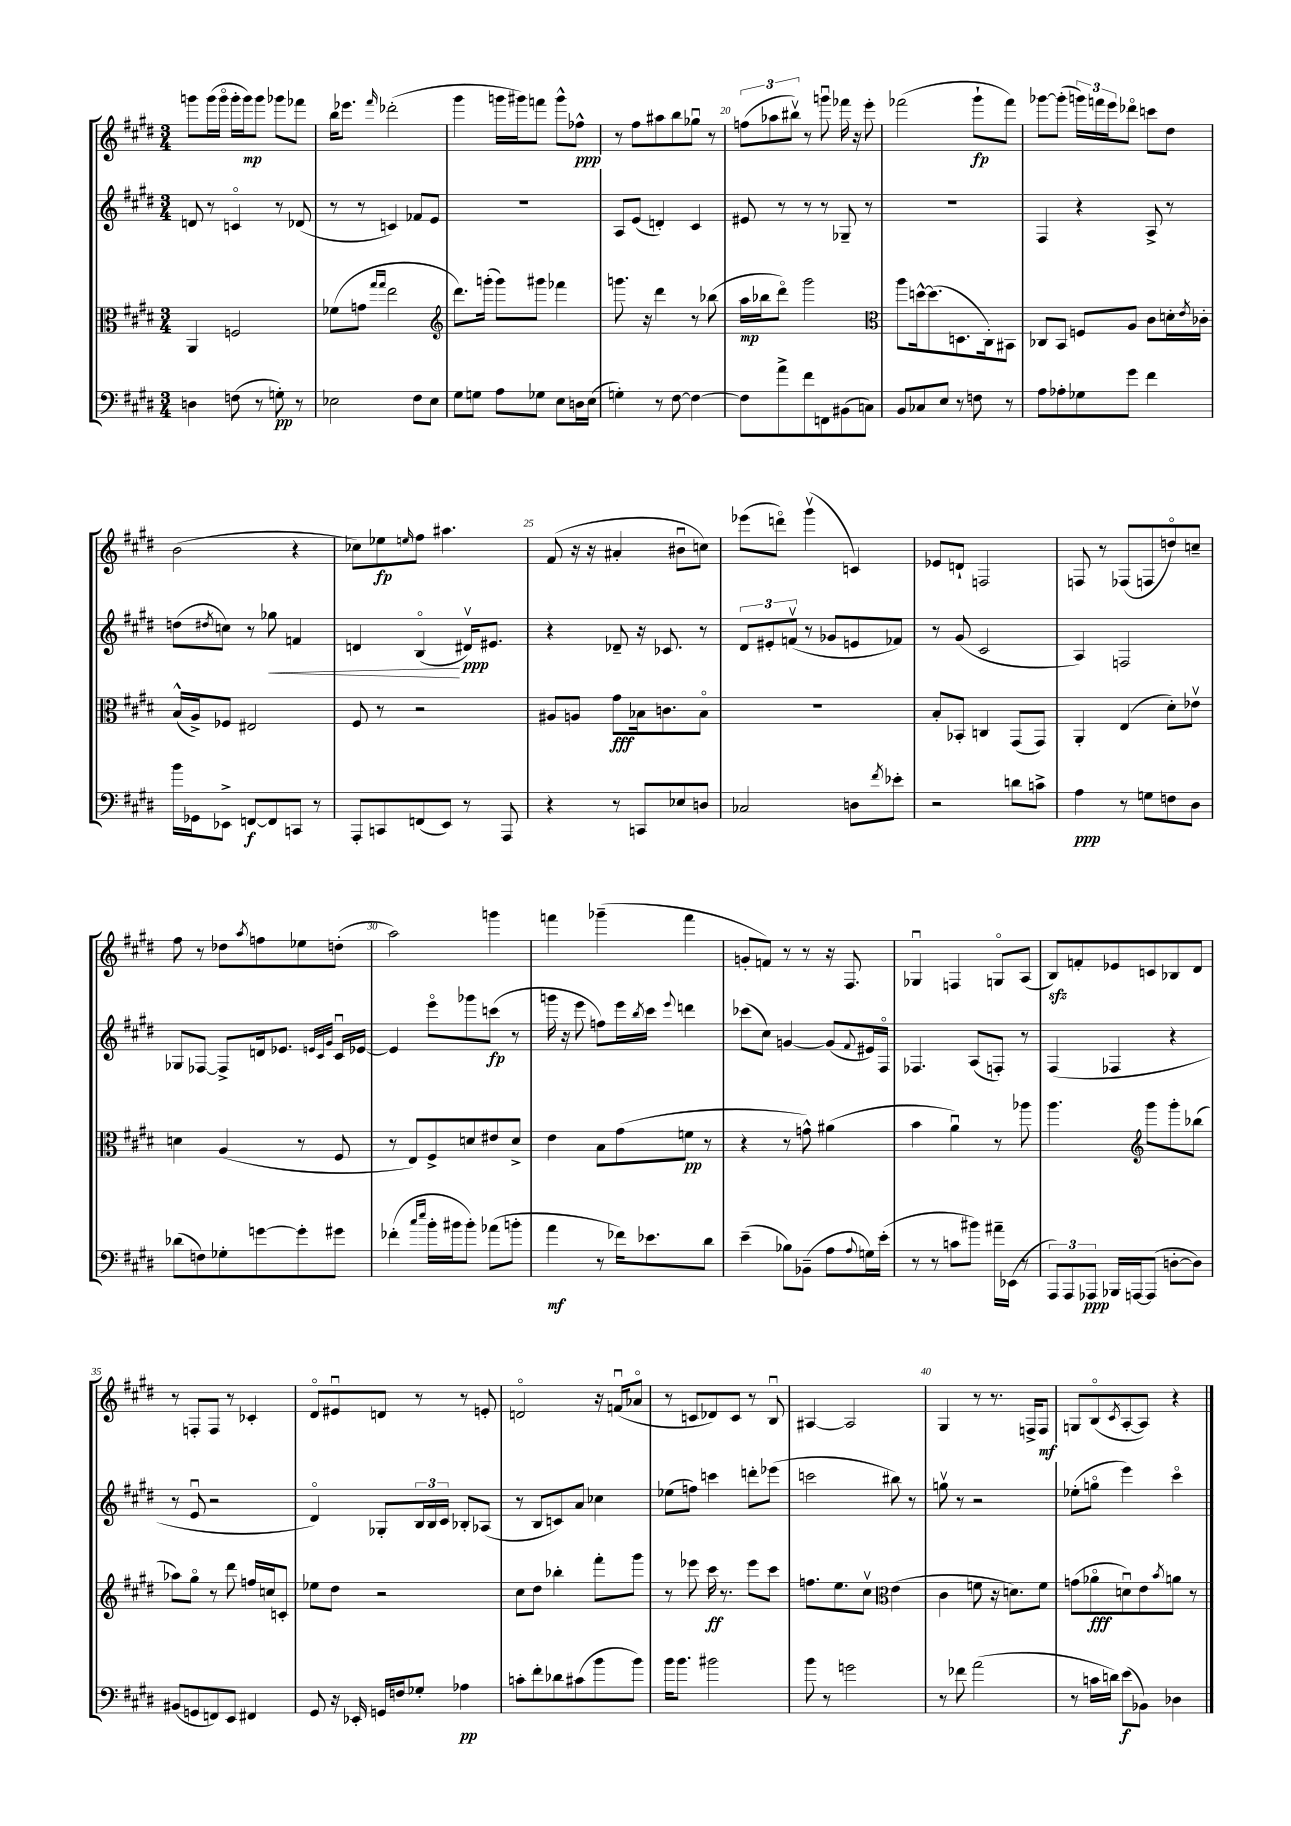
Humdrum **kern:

**kern	**kern	**kern	**kern
*staff4	*staff3	*staff2	*staff1
*clefF4	*clefC3	*clefG2	*clefG2
*k[f#c#g#d#]	*k[f#c#g#d#]	*k[f#c#g#d#]	*k[f#c#g#d#]
*M3/4	*M3/4	*M3/4	*M3/4
4D\	4AA/	8d/	8ggg\L
.	.	8r	(16ggg\L
.	.	.	16gggo\JJ
(8F\	2F/	4co/	16ggg'\LL
.	.	.	16ggg\J)
8r	.	.	8ggg\J
8G'\)	.	8r	8ggg-\L
8r	.	(8d-/	8fff-\J
=	=	=	=
2E-\	(8f-\L	8r	16bb\LK
.	.	.	8.eee-\J
.	8g\J	8r	.
.	16qqgg#/LL	.	.
.	16qqgg#/JJ	.	16qqfff#/
.	2ee\	4c/)	(2ddd-'\
8F#\L	.	8f-/L	.
8E-\J	.	8e/J	.
=	=	=	=
*	*clefG2	*	*
8G#\L	8.ddd#\L)	2.r	4ggg#\
8G\J	.	.	.
.	(16ggg'\Jk	.	.
8A\L	8ggg\L)	.	16ggg\LL
.	.	.	16ggg#\J)
8G-\J	8ggg#\J	.	8fff\J
8E\L	4fff-\	.	8ggg#^^\L
16D\L	.	.	8ff-^^\J
(16E\JJ	.	.	.
=	=	=	=
4G'\)	8.ggg\	8A/L	8r
.	.	(8e/J	8ff#\L
.	16r	.	.
8r	4ddd#\	4d'/)	8aa#\
[8F#\	.	.	8bb\
4F#\_	8r	4c#/	8gg-u\J
.	(8bb-\	.	8r
=	=	=	=
8F#\]L	16aa\LL	8e#/	(12ff\L
.	16bb-\J	.	.
.	.	.	12aa-\
8a^\	8ddd#o\J)	8r	.
.	.	.	12bb#v\J)
8f#\	2ggg#\	8r	8r
8FF\	.	8r	8gggu\
(8BB#\	.	8G-~/	16fff-\
.	.	.	16r
8C\J)	.	8r	8eee'\
=	=	=	=
*	*clefC3	*	*
8BB/L	8aa\L	2.r	(2fff-\
8C-/	[16dd^^\k	.	.
.	(8.dd\]	.	.
8E/J	.	.	.
8r	8.D\	.	.
8F\	.	.	8ggg#`\L
.	16C#'\k)	.	.
8r	8BB#\J	.	8fff-\J)
=	=	=	=
8A\L	8C-/L	4F#/	[8ggg-\L
8A-'\	8BB/J	.	(8ggg-'\]J
8G-\	8F/L	4r	24ggg\LL)
.	.	.	24fff\
.	.	.	24eee\J
8g#\J	8A/J	.	8ddd-o\J
4f#\	8c#\L	8A^/	8ccc\L
.	16d'\L	8r	8dd#\J
.	8qe/	.	.
.	16c-'\JJ	.	.
=	=	=	=
16b\LL	(16B^^/LL	(8dd\L	(2b\
16GG-\J	16A^/J)	.	.
.	.	8qdd#/	.
8EE-^\J	8F-/J	8cc\J)	.
[8FF/L	2E#/	8r	.
8FF/]	.	8gg-\	.
8CC/J	.	4f/	4r
8r	.	.	.
=	=	=	=
8AAA'/L	8F#/	4d/	8cc-\L)
8CC/	8r	.	8ee-\
.	.	.	16qqee/
(8FF/	2r	(4Bo/	8ff#\J
8EE/J)	.	.	4.aa#\
8r	.	16d#v/LK)	.
.	.	8.e#/J	.
8AAA/	.	.	.
=	=	=	=
4r	8A#/L	4r	(8f#/
.	8A/J	.	16r
.	.	.	16r
8r	8g#\L	8d-~/	4a#'/
8CC/L	16B-\k	16r	.
.	8.c\	8.c-/	.
8E-/	.	.	8b#u\L
8D/J	8B-o\J	8r	8cc\J)
=	=	=	=
2C-/	2.r	12d#/L	(8eee-\L
.	.	12e#'/	.
.	.	.	8dddo\J)
.	.	(12fv/J	.
.	.	8r	(4ggg#v\
.	.	8g-/L	.
8D\L	.	8e/	4c/)
8qf#/	.	.	.
8e-'\J	.	8f-/J)	.
=	=	=	=
2r	8B'/L	8r	8e-/L
.	8BB-'/J	(8g#/	8d`/J
.	4C/	2c#/	2F/
8d\L	(8GG#/L	.	.
8c^\J	8GG#/J)	.	.
=	=	=	=
4A\	4AA'/	4A/)	8F/
.	.	.	8r
8r	(4E/	2F/	(8F-/L
8G\L	.	.	8F/
8F\	8d#'\L)	.	8ddo/)
8D#\J	8e-v\J	.	8cc~/J
=	=	=	=
(8d-\L	4d\	8G-/L	8ff#\
8F\)	.	[8F-/J	8r
8G-'\	(4A/	8F-^/]L	8dd-\L
.	.	.	8qaa/
[8g\	.	16d/k	8ff\
.	.	8.e-/J	.
8g'\]	8r	.	8ee-\
.	.	32qqe/LLL	.
.	.	32qqc#/	.
.	.	32qqg#/JJJ	.
8g#\J	8F#/	16c#u/LL	(8dd'\J
.	.	[16e-/JJ	.
=	=	=	=
(4f-'\	8r	4e-/]	2aa\)
.	8E/L)	.	.
16qqcc#/LL	.	.	.
16qqee/JJ	.	.	.
16b'\LL	8F#^/	8eeeo\L	.
16b#\J	.	.	.
8b#'\J)	8d/	8ggg-\	.
(8a-\L	8e#/	(8ccc\J	4ggg\
8b'\J	8d^/J	8r	.
=	=	=	=
4a\	4e\	16ggg\	4fff\
.	.	16r	.
.	.	8eee\	.
8r	8B\L	8ff\L)	(4ggg-~\
16f-\LK)	(8g#\	16eee\L	.
.	.	8qbb/	.
8.e-\	.	16ccc#\JJ	.
.	.	8qqeee/	.
.	8f\J	4ddd\	4fff\
8d#\J	8r	.	.
=	=	=	=
(4e~\	4r	(8ccc-\L	8g'/L
.	.	8cc#\J)	8f/J)
8B-\L)	8r	[4g/	8r
(8BB-~\J	8g^^\)	.	8r
8A\L	(4a#\	(8g/]L	16r
.	.	.	8.F#/
8qqA/	.	8qqf#/	.
16G\L)	.	16e#/L)	.
(16e'\JJ	.	16F#o/JJ	.
=	=	=	=
8r	4b\	4.F-/	4G-u/
8r	.	.	.
8c\L	4au\)	.	4F/
8b#\J)	.	(8A/L	.
16a#~\LL	8r	8F'/J)	8Go/L
(16EE-\JJ	.	.	.
8r	8aa-\	8r	(8A/J
=	=	=	=
12AAA/L)	4.aa\	(4F#/	8B/L)
12AAA/	.	.	.
.	.	.	8f'/
12AAA-/J	.	.	.
16BBB-/LL	.	4F-/	8e-/
[16AAA/J	.	.	.
*	*clefG2	*	*
(8AAA/]J	8ggg#\L	.	8c/
[8D'\L	8ggg#'\	4r	8B-/
8D\]J)	(8bb-\J	.	8d#/J
=	=	=	=
(8BB#/L	8aa-\L)	8r	8r
8GG/	8gg#o\J	8eu/	8F'/L
8FF/)	8r	2r	8F/J
8EE/J	8ddd#\	.	8r
4FF#/	16ff/LL	.	4c-'/
.	16cc/J	.	.
.	8c'/J	.	.
=	=	=	=
8GG#/	8ee-\L	4d#o/)	8d#o/L
16r	8dd#\J	.	8e#u/
16EE-'/	.	.	.
16GG/LL	2r	8G-'/L	8d/J
16F/J	.	.	.
8G-'/J	.	24B/L	8r
.	.	24B/	.
.	.	24c#/JJ	.
4A-\	.	8B-'/L	8r
.	.	(8A-/J	8e'/
=	=	=	=
8c'\L	8cc#\L	8r	2do/
8f#'\	8dd#\J	8B/L	.
8d-\	4bb-'\	8c/)	.
(8c#\	.	8a/J	.
8b\	8fff#'\L	4cc-\	16r
.	.	.	(16fu/LK
8b\J)	8ggg#\J	.	8a-o/J
=	=	=	=
16b\LK	8r	(8ee-\L	8r
8.b\J	.	.	.
.	8eee-\	8ff\J)	8c/L
2b#\	16ccc#\	4ccc\	8d-/)
.	8.r	.	.
.	.	.	8c/J
.	8eee-\L	8ddd'\L	8r
.	8ccc#\J	(8eee-\J	8Bu/
=	=	=	=
8b\	8.ff\L	2ccc\	[4A#/
8r	.	.	.
.	8.ee\	.	.
2g\	.	.	2A#/]
.	8cc#v\J	.	.
*	*clefC3	*	*
.	(4e\	8bb#\)	.
.	.	8r	.
=	=	=	=
8r	4c#\	8ggv\	4G#/
8f-\	.	8r	.
(2a\	8f\	2r	8r
.	16r	.	8.r
.	8.d\L)	.	.
.	.	.	16F^/LK
.	8f\J	.	8F/J
=	=	=	=
8r	(8g\L	(8ee-'\L	8G/L
16c\LL	8a-o\	8ggo\J	(8Bo/
16d\JJ)	.	.	.
.	.	.	8qc#/
(8e\L	8du\)	4eee\)	[8A'/
8BB-\J)	8e\	.	8A/]J)
.	8qb/	.	.
4D-\	8a\J	4ccc#o\	4r
.	8r	.	.
==	==	==	==
*-	*-	*-	*-
